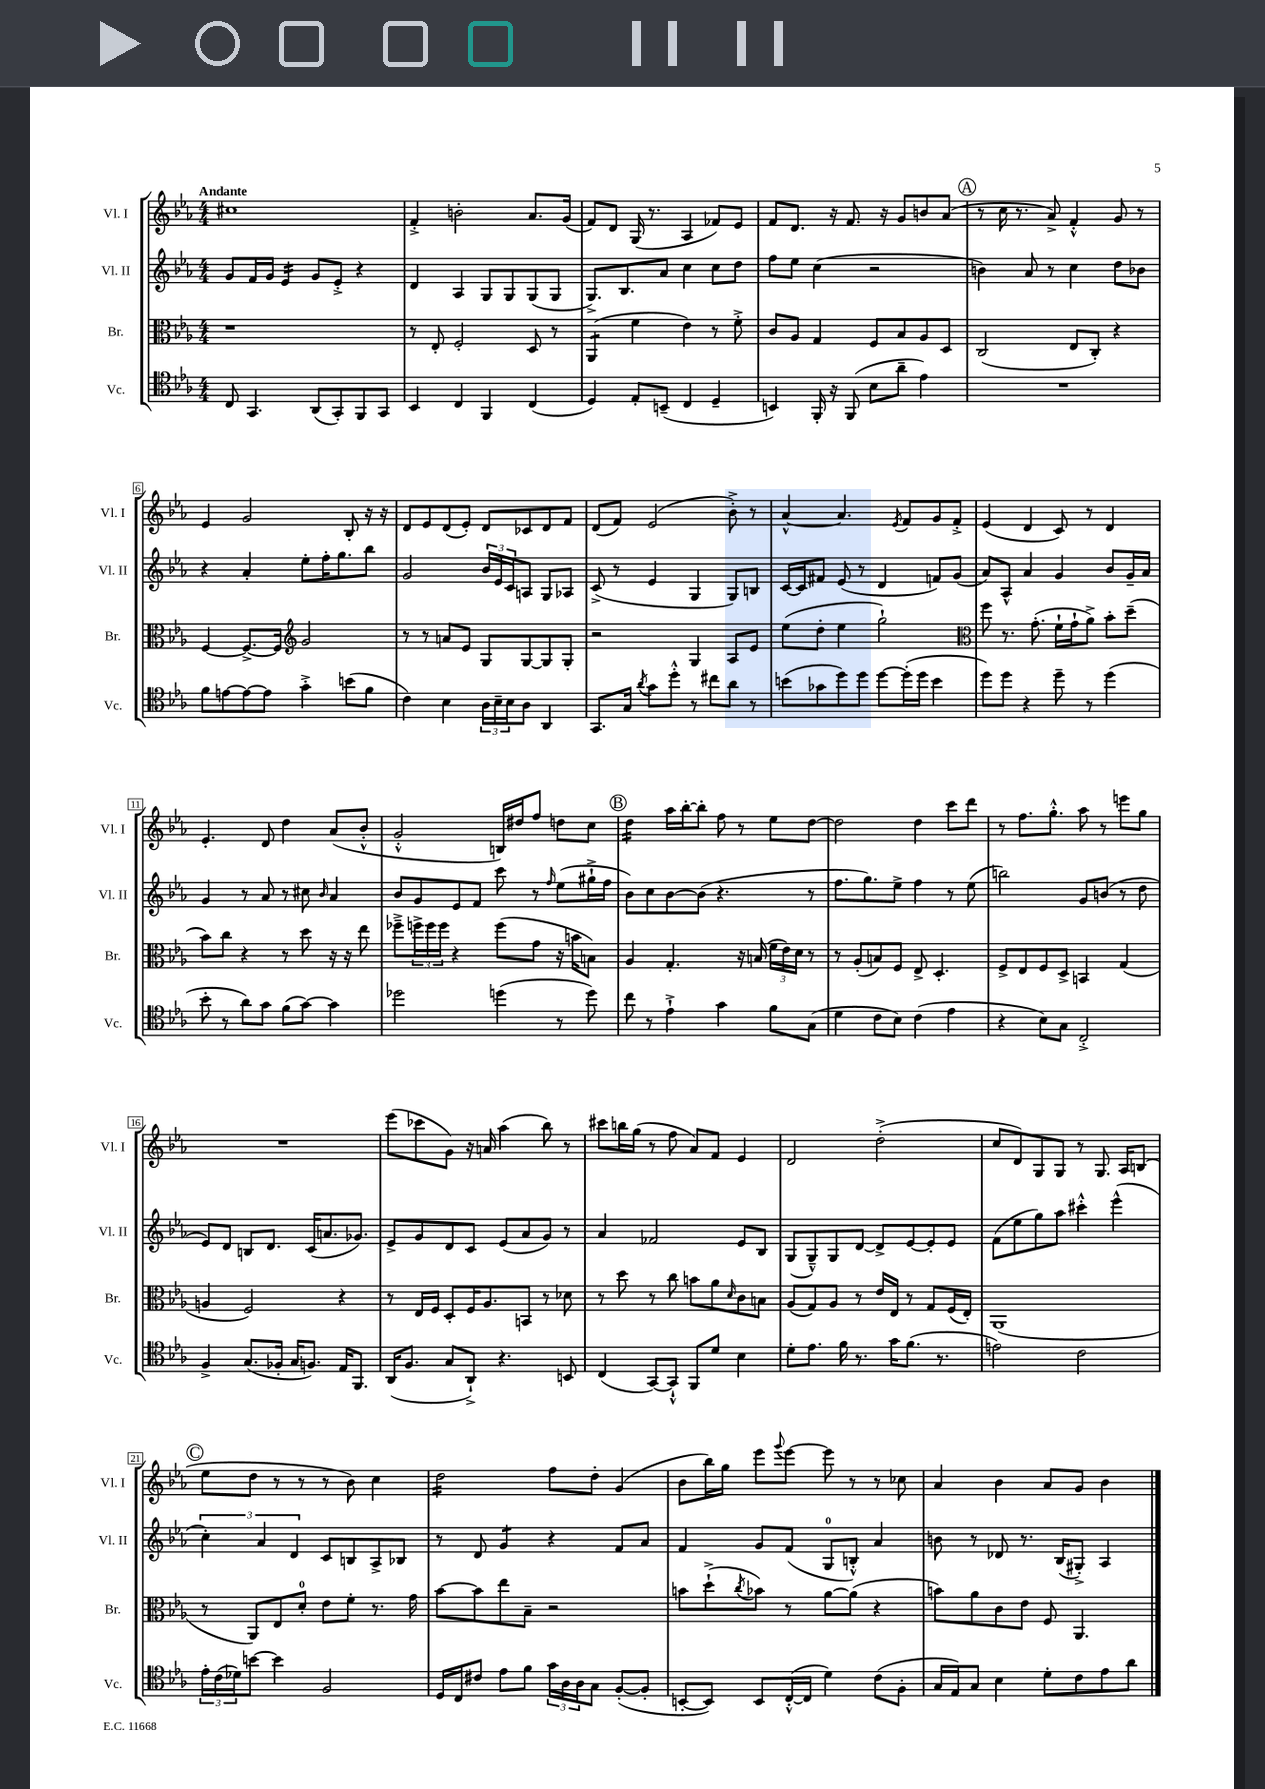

**kern	**kern	**kern	**kern
*staff4	*staff3	*staff2	*staff1
*clefC4	*clefC3	*clefG2	*clefG2
*k[b-e-a-]	*k[b-e-a-]	*k[b-e-a-]	*k[b-e-a-]
*M4/4	*M4/4	*M4/4	*M4/4
8C	1r	8g	1cc#
4.GG	.	16f	.
.	.	16g	.
.	.	4e-	.
(8AA-	.	8g	.
8GG')	.	8e-'^	.
8FF	.	4r	.
8GG	.	.	.
=	=	=	=
4BB-	8r	4d	4f'^
.	8E-'	.	.
4C	2F'	4A-	2b'
4FF	.	8G	.
.	.	8G	.
(4C	8D	(8G	8.a-
.	8r	8G	.
.	.	.	(16g
=	=	=	=
4D)	(4AA-	8.G^)	8f)
.	.	.	8d
.	.	8.B-	.
8E-'	4f	.	(16G
.	.	.	8.r
(8BB~	.	8a-	.
4C	4e-)	4cc	4A-
4D~	8r	8cc	8f-)
.	8f'^	8dd	8e-
=	=	=	=
4BB)	8c	8ff	8f
.	8A-	8ee-	8.d
16FF'	4G	(4cc	.
16r	.	.	16r
(8FF	.	.	8.f
8B-	8F	2r	.
.	.	.	16r
8a-~	8B-	.	8g
4e-)	8A-	.	8b
.	8D	.	(8a-
=	=	=	=
1r	(2C	4b)	8r
.	.	.	16cc
.	.	.	8.r
.	.	8a-	.
.	.	8r	8a-^)
.	8E-	4cc	4f'^^
.	8C')	.	.
.	4r	8dd	8g
.	.	8b-	8r
=	=	=	=
8f	[4F	4r	4e-
[8e	.	.	.
8e_	8.F^_	4a-'	2g
8e]	.	.	.
.	16F]	.	.
*	*clefG2	*	*
4g'^	2g	8ee-'	.
.	.	16ff'	.
.	.	8.gg	.
(8b	.	.	8B-'
8f	.	8bb-	16r
.	.	.	16r
=	=	=	=
4c)	8r	2g	8d
.	8r	.	8e-
4B-	8a	.	(8d
.	8e-	.	8e-')
24A-	8G	24b-	8d
24B-~	.	24e-	.
24B-	.	24c	.
8A-	[8G	8A	8c-
4AA-	8G]	8G	8d
.	8G'	8A-	8f
=	=	=	=
8.GG	2r	(8c^	(8d
.	.	8r	8f)
16G	.	.	.
8qa-	.	.	.
8g	.	4e-	(2e-
8dd'^^	.	.	.
8r	4G	4G	.
8cc#	.	.	.
8a-	8A-	8G)	8b-'^)
8r	8e-	8B	8r
=	=	=	=
(8b	(8ee-	[16c	[4a-^^
.	.	16c]	.
8g-	8dd'	8f#	.
8dd)	4ee-	(8e-	4.a-]
8dd	.	8r	.
[8dd	2gg`)	4d	.
.	.	.	8qe-
(16dd']	.	.	8f
16dd	.	.	.
4b	.	8f)	8g
.	.	(8g	8f'^
=	=	=	=
*	*clefC3	*	*
8dd)	8ff	8a-)	(4e-
8dd	8.r	8A-^^	.
4r	.	4a-	4d
.	(8.g'	.	.
8dd~	16f`	4g	8c)
.	16g`	.	.
8r	8a-^)	.	8r
(4dd	8b-'	8b-	4d
.	(8dd~	16g~	.
.	.	16a-	.
=	=	=	=
8b-'	8b-)	4g	4.e-'
8r	8cc	.	.
8a-)	4r	8r	.
8g	.	8a-	8d
(8f	8r	8r	4dd
[8g)	8dd	8cc#	.
.	.	16qqb-	.
4g]	16r	4a-	(8a-
.	16r	.	.
.	8ee-	.	8b-'^^
=	=	=	=
2dd-	8ff-~^	8b-	2g'^^
.	24ff^	8g	.
.	24ff	.	.
.	24ff	.	.
.	4r	8e-	.
.	.	8f	.
(4dd	(8ff	8ccc	16B)
.	.	.	16dd#
.	8g	8r	8ff
.	.	16qqff	.
8r	16r	(8ee-	8dd
.	16b	.	.
8dd)	8B)	16gg#`^	8cc
.	.	16ff	.
=	=	=	=
8cc	4A-	8b-)	4dd
8r	.	8cc	.
4e-`^	4.G'	[8b-	16aa-
.	.	.	[16bb-'
.	.	(8b-]	8bb-']
4g	.	4.r	8ff
.	16r	.	8r
.	(16B	.	.
8f	24f	.	8ee-
.	24e-)	.	.
.	24d	.	.
(8G	8r	8r	[8dd
=	=	=	=
4d	8r	8.ff	2dd]
.	(8A-'	.	.
.	.	8.gg)	.
8c	8B)	.	.
8B-)	8F	8ee-^	.
(4c	8E-^	4ff	4dd
.	4.D'	.	.
4e-	.	8r	8ccc
.	.	(8ee-	8ddd
=	=	=	=
4r	8F^	2bb)	8r
.	8E-	.	8.ff
8B-)	8F	.	.
.	.	.	8.gg'^^
8G	8D^	.	.
2C'^	4BB	8g	8aa-
.	.	(8b	8r
.	(4G	8r	8eee
.	.	8dd	8gg
=	=	=	=
4F^	4A	8e-)	1r
.	.	8d	.
(8.G	2F)	8B	.
.	.	8.d	.
16F-'	.	.	.
16G	.	.	.
8.F)	.	(16c	.
.	.	8.a	.
16E-	4r	.	.
8.FF	.	8.g-)	.
=	=	=	=
(16AA-	8r	8e-^	(8eee-
8.F	.	.	.
.	16E-	8g	8ccc-
.	16F	.	.
8G	8D'	8d	8g)
8AA-`^)	16F	8c	16r
.	8.A-	.	16a
4.r	.	(8e-	(4aa-
.	8BB	8a-	.
.	8r	8g)	8bb-)
8BB	8d-	8r	8r
=	=	=	=
(4C	8r	4a-	8ccc#
.	8dd	.	16bb
.	.	.	(16gg
[8GG)	8r	2f-	8r
8GG`^^]	8cc	.	8ff
8FF	8b	.	8a-)
8d	8a-	.	8f
.	16qqd	.	.
4B-	8c	8e-	4e-
.	8B	8B-	.
=	=	=	=
8d'	(8A-	(8G	2d
8.e-	8G)	8G~^^)	.
.	8A-	8G	.
16f	.	.	.
8.r	8r	[8d	.
.	16e-	8d^]	(2dd'^
16g	16E-	.	.
(8.f	8r	[8e-	.
.	8G	8e-']	.
8.r	.	.	.
.	(16F	8e-	.
.	16E-')	.	.
=	=	=	=
2e)	(1AA-	(8f	8cc
.	.	8ee-	8d)
.	.	8gg)	8G
.	.	8aa-	8G
2c	.	4ccc#'^^	8r
.	.	.	8.G
.	.	(4eee-^^	.
.	.	.	16A-
.	.	.	(8B
=	=	=	=
24e-'	8r	6cc')	8ee-
(24c	.	.	.
24d-)	.	.	.
[8b	8AA-)	.	8dd
.	.	6a-	.
4b]	8E-	.	8r
.	.	6d	.
.	8d'	.	8r
2F	8e-	8c	8r
.	8f'	8B	8b-)
.	8.r	8A-^	4cc
.	.	8B-	.
.	16g	.	.
=	=	=	=
16D	[8b-	8r	2dd
16C	.	.	.
8c#	8b-]	8d	.
8e-	8ee-	4g	.
8f	8B-~	.	.
24g	2r	4r	8ff
24A-	.	.	.
24A-	.	.	.
8G	.	.	8dd'
([8F'	.	8f	(4g
8F']	.	8a-	.
=	=	=	=
[8BB'	8b	4f	8b-
8BB])	(8dd`^	.	16bb-)
.	.	.	16gg
.	8qcc	.	.
8BB	8b-)	8g	8eee-
.	.	.	8qqggg
([16C'^^	8r	(8f	[8eee-
16C]	.	.	.
4d)	[8a-	8G	8eee-]
.	(8a-]	8B'^^)	8r
(8c	4r	4a-	8r
8F'	.	.	8cc-
=	=	=	=
16G	8b)	8b	4a-
16E-)	.	.	.
8G	8a-	8r	.
4B-	8c	8d-	4b-
.	8e-	8.r	.
8d'	8F	.	8a-
.	.	(16B-	.
8c	4.AA-	8G#'^)	8g
8e-	.	4A-	4b-
8a-	.	.	.
==	==	==	==
*-	*-	*-	*-
